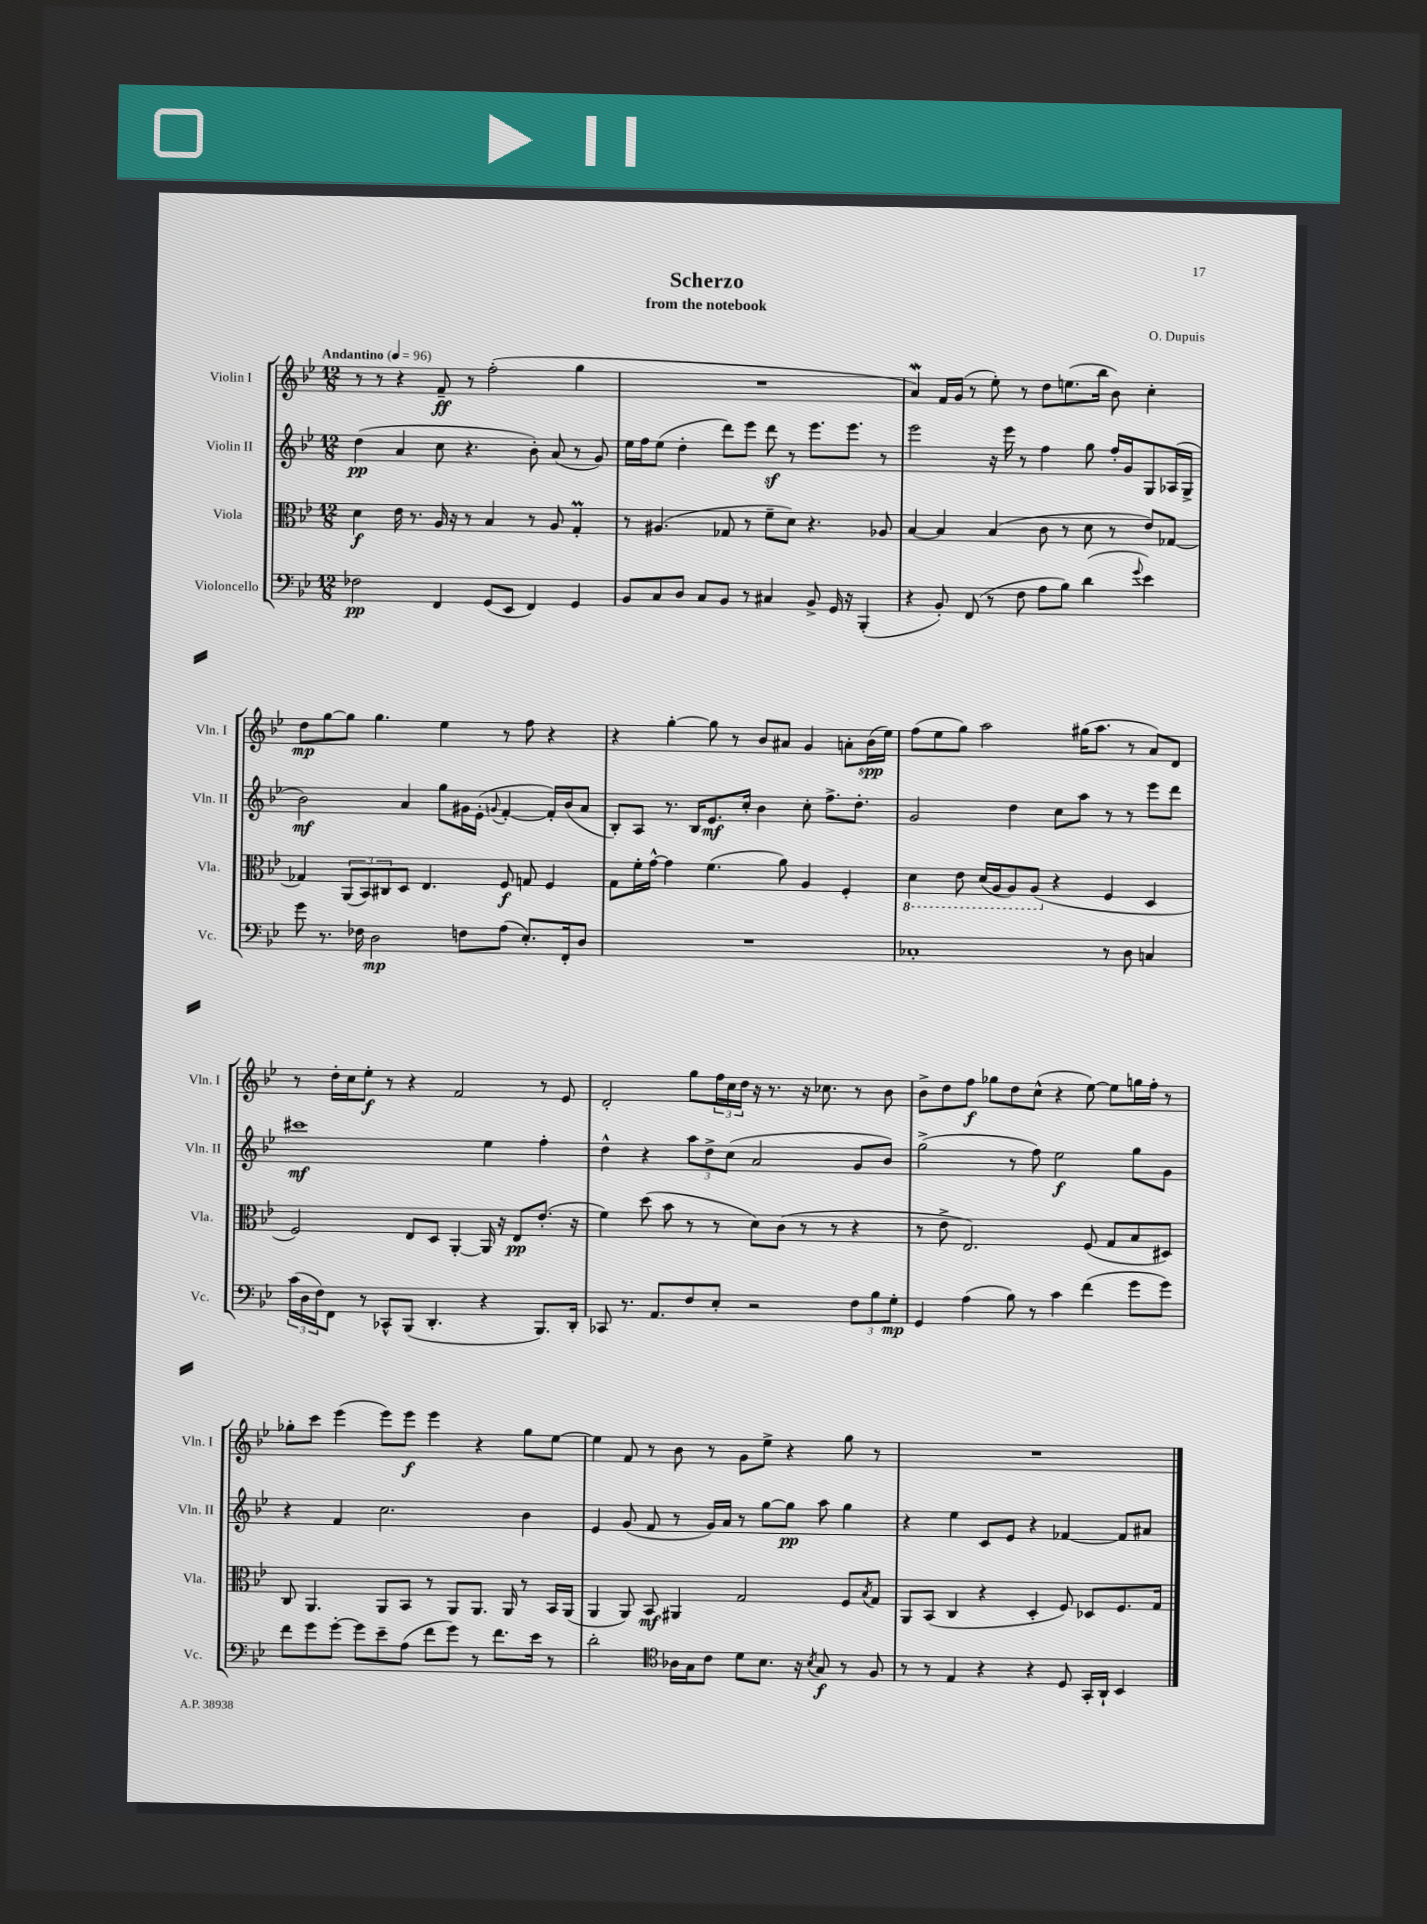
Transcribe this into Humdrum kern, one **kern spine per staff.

**kern	**dynam	**kern	**dynam	**kern	**dynam	**kern	**dynam
*part4	*part4	*part3	*part3	*part2	*part2	*part1	*part1
*staff4	*staff4	*staff3	*staff3	*staff2	*staff2	*staff1	*staff1
*I"Violoncello	*	*I"Viola	*	*I"Violin II	*	*I"Violin I	*
*I'Vc.	*	*I'Vla.	*	*I'Vln. II	*	*I'Vln. I	*
*clefF4	*	*clefC3	*	*clefG2	*	*clefG2	*
*k[b-e-]	*	*k[b-e-]	*	*k[b-e-]	*	*k[b-e-]	*
*M12/8	*	*M12/8	*	*M12/8	*	*M12/8	*
*MM96	*	*MM96	*	*MM96	*	*MM96	*
=1	=1	=1	=1	=1	=1	=1	=1
!	!	!	!	!	!	!LO:TX:a:B:t=Andantino	!
2F-X\	pp	4d\	f	(4dd\	pp	8r	.
.	.	.	.	.	.	8r	.
.	.	16e-\	.	4a/	.	4r	.
.	.	8.r	.	.	.	.	.
4FF/	.	16A/	.	8cc\	.	8f~/	ff
.	.	16r	.	.	.	.	.
.	.	8r	.	4.r	.	8r	.
(8GG/L	.	4B-/	.	.	.	(2ff'\	.
8EE-/J	.	.	.	.	.	.	.
4FF/)	.	8r	.	8b-'\)	.	.	.
.	.	8A/	.	(8a/	.	.	.
4GG/	.	4GM'/	.	8r	.	4gg\	.
.	.	.	.	8g/)	.	.	.
=2	=2	=2	=2	=2	=2	=2	=2
8BB-/L	.	8r	.	16ee-\LL	.	1.r	.
.	.	.	.	16ff\J	.	.	.
8C/	.	(4.A#X/	.	(8ee-\J	.	.	.
8D/J	.	.	.	4dd'\	.	.	.
8C/L	.	.	.	.	.	.	.
8BB-/J	.	8G-X/	.	8ddd\L)	.	.	.
8r	.	8r	.	8eee-\J	.	.	.
4C#X/	.	8f~\L	.	8dddz\	.	.	.
.	.	8d\J)	.	8r	.	.	.
8BB-^/	.	4.r	.	8.eee-\L	.	.	.
16GG/	.	.	.	.	.	.	.
16r	.	.	.	8.eee-\J	.	.	.
(4BBB-'/	.	.	.	.	.	.	.
.	.	8A-X/	.	8r	.	.	.
=3	=3	=3	=3	=3	=3	=3	=3
4r	.	[4B-/	.	2eee-\	.	4aW/)	.
8BB-'/)	.	4B-/]	.	.	.	16f/LL	.
.	.	.	.	.	.	(16g/JJ	.
(8FF/	.	.	.	.	.	8r	.
8r	.	(4B-/	.	16r	.	8ee-'\)	.
.	.	.	.	16eee-\	.	.	.
8F\	.	.	.	8r	.	8r	.
8A\L	.	8c\	.	4ff\	.	8dd\L	.
8B-\J)	.	8r	.	.	.	(8.een\	.
(4d\	.	8d\	.	8gg\	.	.	.
.	.	.	.	.	.	16bb-\Jk	.
.	.	8r	.	16ff'/LL	.	8b-\)	.
.	.	.	.	16g/J	.	.	.
8qqg/	.	.	.	.	.	.	.
4e-\)	.	8e-/L)	.	8G/	.	4cc'\	.
.	.	[8G-X/J	.	(16A-X/L	.	.	.
.	.	.	.	16G^/JJ	.	.	.
!!LO:LB:g=z
=4	=4	=4	=4	=4	=4	=4	=4
8g\	.	4G-X/]	.	2b-\)	mf	8dd\L	mp
8.r	.	.	.	.	.	[8gg\	.
.	.	(12AA/L	.	.	.	8gg\J]	.
16F-X\	.	.	.	.	.	.	.
.	.	12BB-/)	.	.	.	.	.
2D\	mp	.	.	.	.	4.gg\	.
.	.	12C#X/	.	.	.	.	.
.	.	8D/J	.	4a/	.	.	.
.	.	4.E-/	.	.	.	.	.
.	.	.	.	8gg\L	.	4ee-\	.
8Fn\L	.	.	.	16g#X\L	.	.	.
.	.	.	.	(16e-'\JJ	.	.	.
.	.	.	.	8qqgn/	.	.	.
(8A\J	.	8F/	f	[4f'/	.	8r	.
8.E-'/L)	.	8Gn/	.	.	.	8ff\	.
.	.	4F/	.	16f'/LL])	.	4r	.
16FF'/k	.	.	.	(16b-/J	.	.	.
8D/J	.	.	.	8a/J	.	.	.
=5	=5	=5	=5	=5	=5	=5	=5
1.r	.	8G\L	.	8B-'/L)	.	4r	.
.	.	16f'\L	.	8A/J	.	.	.
.	.	[16g^^\JJ	.	.	.	.	.
.	.	4g\]	.	8.r	.	[4gg'\	.
.	.	.	.	16B-/KL	.	.	.
.	.	(4.f\	.	8.e-/	mf	8gg\]	.
.	.	.	.	.	.	8r	.
.	.	.	.	16cc'/Jk	.	.	.
.	.	.	.	4b-\	.	8b-/L	.
.	.	8a\)	.	.	.	8a#X/J	.
.	.	4A/	.	8cc'\	.	4g/	.
.	.	.	.	8.ff^\L	.	.	.
.	.	4F'/	.	.	.	8an'\L	.
.	.	.	.	8.dd'\J	.	.	.
.	.	.	.	.	.	(16b-\L	spp
.	.	.	.	.	.	16ee-\JJ)	.
=6	=6	=6	=6	=6	=6	=6	=6
*	*	*8ba	*	*	*	*	*
1C-X'	.	4D\	.	2g/	.	(8ff\L	.
.	.	.	.	.	.	8ee-\	.
.	.	8E-\	.	.	.	8gg\J)	.
.	.	(16D/LL	.	.	.	2aa\	.
.	.	16AA/J	.	.	.	.	.
.	.	8AA/)	.	4dd\	.	.	.
.	.	(8AA/J	.	.	.	.	.
*	*	*X8ba	*	*	*	*	*
.	.	4r	.	8cc\L	.	.	.
.	.	.	.	8aa\J	.	(16gg#X\KL	.
.	.	.	.	.	.	8.aa\J	.
8r	.	4F/	.	8r	.	.	.
8D\	.	.	.	8r	.	8r	.
4Cn/	.	4D/	.	8eee-\L	.	8a/L)	.
.	.	.	.	8ddd\J	.	8d/J	.
!!LO:LB:g=z
=7	=7	=7	=7	=7	=7	=7	=7
(24c\LL	.	2F/)	.	1ccc#X	mf	8r	.
24D\	.	.	.	.	.	.	.
24F\J)	.	.	.	.	.	.	.
8FF\J	.	.	.	.	.	16dd'\LL	.
.	.	.	.	.	.	16cc\J	.
8r	.	.	.	.	.	8ee-'\J	f
8CC-X^^/L	.	.	.	.	.	8r	.
(8BBB-/J	.	8E-/L	.	.	.	4r	.
4.DD'/	.	8D/J	.	.	.	.	.
.	.	[4AA'/	.	.	.	2f/	.
4r	.	16AA/]	.	4ee-\	.	.	.
.	.	16r	.	.	.	.	.
.	.	8E-/L	pp	.	.	.	.
8.BBB-/L)	.	(8.e-'/J	.	4ff'\	.	8r	.
.	.	.	.	.	.	8e-/	.
16DD'/Jk	.	16r	.	.	.	.	.
=8	=8	=8	=8	=8	=8	=8	=8
8CC-X/	.	4f\)	.	4dd^^\	.	2d'/	.
8.r	.	.	.	.	.	.	.
.	.	(8dd\	.	4r	.	.	.
8.AA/L	.	.	.	.	.	.	.
.	.	8b-\	.	.	.	.	.
8F/	.	8r	.	12aa\L	.	8gg\L	.
.	.	.	.	12dd^\	.	.	.
8E-'/J	.	8r	.	.	.	24ff\L	.
.	.	.	.	(12cc\J	.	24cc\	.
.	.	.	.	.	.	24dd\JJ	.
2r	.	8d\L)	.	2a/	.	16r	.
.	.	.	.	.	.	8.r	.
.	.	(8c\J	.	.	.	.	.
.	.	8r	.	.	.	16r	.
.	.	.	.	.	.	8.cc-X\	.
.	.	8r	.	.	.	.	.
12F\L	.	4r	.	8g/L	.	8r	.
12B-\	.	.	.	.	.	.	.
.	.	.	.	8b-/J)	.	8b-\	.
12G'\J	mp	.	.	.	.	.	.
=9	=9	=9	=9	=9	=9	=9	=9
4GG/	.	8r	.	(2gg^\	.	8b-^\L	.
.	.	8e-^\	.	.	.	8dd\	.
(4A\	.	2.E-/)	.	.	.	8ff\J	f
.	.	.	.	.	.	8gg-X\L	.
8B-\)	.	.	.	8r	.	8dd\	.
8r	.	.	.	8ff\)	.	(8cc^^\J	.
4c\	.	.	.	2ee-\	f	4r	.
(4f\	.	(8F/	.	.	.	[8ee-\)	.
.	.	8G/L	.	.	.	8ee-\L]	.
8g\L	.	8B-/	.	8gg\L	.	16ggn\L	.
.	.	.	.	.	.	16ff'\JJ	.
8g\J)	.	8D#X/J)	.	8g\J	.	8r	.
!!LO:LB:g=z
=10	=10	=10	=10	=10	=10	=10	=10
8f\L	.	8C/	.	4r	.	8gg-X'\L	.
8g\	.	4.AA/	.	.	.	8ccc\J	.
[8g'\J	.	.	.	4f/	.	(4eee-\	.
8g\L]	.	.	.	.	.	.	.
8e-~\	.	8AA/L	.	2.cc\	.	8eee-\L)	.
(8A\J	.	8BB-/J	.	.	.	8eee-\J	f
8f\L	.	8r	.	.	.	4eee-\	.
8g\J)	.	8AA/L	.	.	.	.	.
8r	.	8.AA/J	.	.	.	4r	.
8.f\L	.	.	.	.	.	.	.
.	.	16AA/	.	.	.	.	.
.	.	8r	.	4b-\	.	8gg-\L	.
16e-\Jk	.	.	.	.	.	.	.
8r	.	16BB-/LL	.	.	.	[8ee-\J	.
.	.	(16AA/JJ	.	.	.	.	.
=11	=11	=11	=11	=11	=11	=11	=11
2d'\	.	4AA/	.	4e-/	.	4ee-\]	.
.	.	8AA/)	.	(8g/	.	8f/	.
.	.	8BB-/	mf	8f/	.	8r	.
*clefC4	*	*	*	*	*	*	*
16A-X\LL	.	4AA#X/	.	8r	.	8b-\	.
16G\J	.	.	.	.	.	.	.
8c\J	.	.	.	16g/LL)	.	8r	.
.	.	.	.	16a/JJ	.	.	.
8d\L	.	2G/	.	8r	.	8g\L	.
8.B-\J	.	.	.	[8gg\L	.	8ee-^\J	.
.	.	.	.	8gg\J]	pp	4r	.
16r	.	.	.	.	.	.	.
8qB-/	.	.	.	.	.	.	.
8G/	f	.	.	8aa\	.	.	.
8r	.	8F/L	.	4gg\	.	8gg\	.
.	.	8qB-/	.	.	.	.	.
8F/	.	8G/J	.	.	.	8r	.
=12	=12	=12	=12	=12	=12	=12	=12
8r	.	8AA/L	.	4r	.	1.r	.
8r	.	(8BB-/J	.	.	.	.	.
4E-/	.	4C/	.	4ee-\	.	.	.
4r	.	4r	.	8c/L	.	.	.
.	.	.	.	8e-/J	.	.	.
4r	.	4D'/	.	4r	.	.	.
8D/	.	8F/)	.	[4f-X/	.	.	.
16GG'/LL	.	8D-X/L	.	.	.	.	.
16AA`/JJ	.	.	.	.	.	.	.
4BB-/	.	8.F/	.	8f-/L]	.	.	.
.	.	.	.	8a#X/J	.	.	.
.	.	16G/Jk	.	.	.	.	.
==	==	==	==	==	==	==	==
*-	*-	*-	*-	*-	*-	*-	*-
